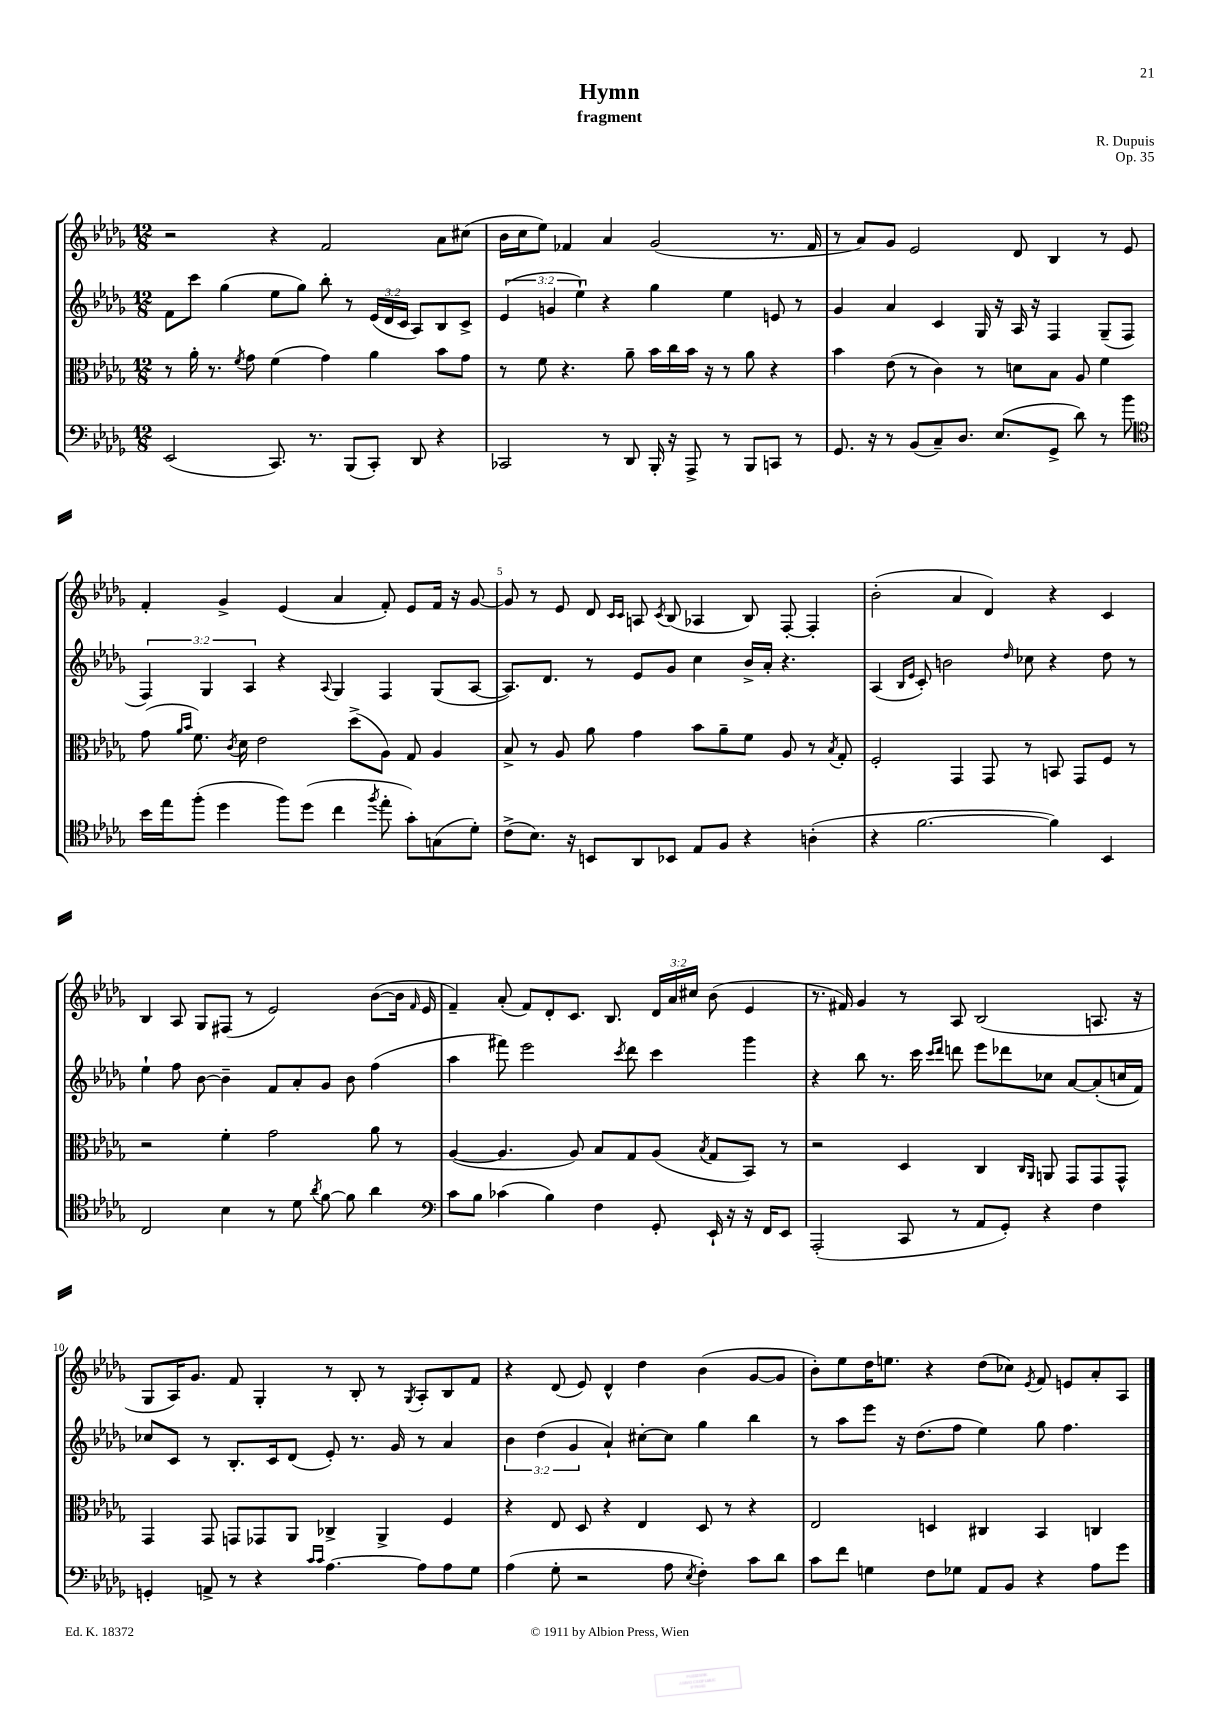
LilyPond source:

\header { title = "Hymn" composer = "R. Dupuis" subtitle = "fragment" opus = "Op. 35" }
<<
\new StaffGroup <<
\new Staff = "s0" {
    \clef treble \key des \major \numericTimeSignature \time 12/8 \override Staff.TupletNumber.text = #tuplet-number::calc-fraction-text
    \autoBeamOff r2 r4 f'2 aes'8[ cis''8]( |
    bes'16[ c''16 ees''8]) fes'4 aes'4 ges'2( r8. fes'16 |
    r8 aes'8[) ges'8] ees'2 des'8 bes4 r8 ees'8 |
    f'4-. ges'4-> ees'4( aes'4 f'8-.) ees'8[ f'16] r16 ges'8~ |
    ges'8 r8 ees'8 des'8 \grace { c'16[ c'16] } a8 \acciaccatura { c'8 } bes8( aes4 bes8) f8~-. f4-. |
    bes'2-.( aes'4 des'4) r4 c'4 |
    bes4 aes8 ges8[ fis8]( r8 ees'2) bes'8[~( bes'16] \grace { f'16 } ees'16 |
    f'4--) aes'8-.( f'8[) des'8-. c'8.] bes8. \tuplet 3/2 { des'16[ aes'16 cis''16] } bes'8( ees'4 |
    r8. fis'16) ges'4 r8 aes8 bes2( a8. r16 |
    ges8[ aes16) ges'8.] f'8 ges4-. r8 bes8-. r8 \acciaccatura { ges8 } aes8[-. bes8 f'8] |
    r4 des'8( ees'8) des'4-^ des''4 bes'4( ges'8[~ ges'8] |
    bes'8[-.) ees''8 des''16 e''8.] r4 des''8[( ces''8]) \acciaccatura { ees'8 } f'8 e'8[ aes'8-. aes8] \bar "|." |
}
\new Staff = "s1" {
    \clef treble \key des \major \numericTimeSignature \time 12/8 \override Staff.TupletNumber.text = #tuplet-number::calc-fraction-text
    \autoBeamOff f'8[ c'''8] ges''4( ees''8[ ges''8]) bes''8-. r8 \tuplet 3/2 { ees'16[( des'16 c'16] } aes8[) bes8 c'8]-> |
    \tuplet 3/2 { ees'4( g'4 ees''4-!) } r4 ges''4 ees''4 e'8 r8 |
    ges'4 aes'4 c'4 ges16 r16 aes16 r16 f4 ges8[--( f8] |
    \tuplet 3/2 { f4) ges4 aes4 } r4 \appoggiatura { aes8 } ges4 f4 ges8[( aes8]~ |
    aes8.[) des'8.] r8 ees'8[ ges'8] c''4 bes'16[-> aes'16]-. r4. |
    aes4( \grace { bes16[ ees'16] } c'8-.) b'2 \grace { des''16 } ces''8 r4 des''8 r8 |
    ees''4-! f''8 bes'8~ bes'4-- f'8[ aes'8-. ges'8] bes'8 f''4( |
    aes''4 fis'''8) ees'''2 \acciaccatura { c'''8 } des'''8 c'''4 ges'''4 |
    r4 bes''8 r8. c'''16 \grace { c'''16[ des'''16] } d'''8 ees'''8[ des'''8 ces''8] aes'8[~ aes'8-.( c''16 f'16]) |
    ces''8[ c'8] r8 bes8.[-. c'16 des'8]( ees'8-.) r8. ges'16 r8 aes'4 |
    \tuplet 3/2 { bes'4 des''4( ges'4 } aes'4-!) cis''8[~-. cis''8] ges''4 bes''4 |
    r8 aes''8[ ees'''8] r16 des''8.[( f''8] ees''4) ges''8 f''4. \bar "|." |
}
\new Staff = "s2" {
    \clef alto \key des \major \numericTimeSignature \time 12/8
    \autoBeamOff r8 aes'16-. r8. \acciaccatura { f'8 } ges'8 f'4( ges'4) aes'4 bes'8[ ges'8] |
    r8 f'8 r4. aes'8-- bes'16[ c''16 bes'16] r16 r8 aes'8 r4 |
    bes'4 ees'8( r8 c'4) r8 d'8[ bes8] aes8 f'4 |
    ges'8( \grace { aes'16[ bes'16] } f'8.) \acciaccatura { c'8 } des'16 ees'2 des''8[->( aes8]) ges8 aes4 |
    bes8-> r8 aes8 aes'8 ges'4 bes'8[ aes'8-- f'8] aes8 r8 \acciaccatura { bes8 } ges8-. |
    f2-. ges,4 ges,8 r8 b,8 ges,8[ f8] r8 |
    r2 f'4-. ges'2 aes'8 r8 |
    aes4~( aes4. aes8) bes8[ ges8 aes8]( \acciaccatura { bes8 } ges8[ bes,8]) r8 |
    r2 des4 c4 \grace { c16[ aes,16] } a,8 ges,8[ ges,8 ges,8]-^ |
    ges,4 ges,8 g,8[ ges,8 aes,8] ces4-> aes,4-> f4 |
    r4 ees8 des8 r4 ees4 des8 r8 r4 |
    ees2 d4 cis4 bes,4 c4 \bar "|." |
}
\new Staff = "s3" {
    \clef bass \key des \major \numericTimeSignature \time 12/8
    \autoBeamOff ees,2( c,8.) r8. bes,,8[( c,8]-.) des,8 r4 |
    ces,2 r8 des,8 bes,,16-. r16 aes,,8-> r8 bes,,8[ c,8] r8 |
    ges,8. r16 r8 bes,8[( c8--) des8.] ees8.[( ges,8]-> des'8) r8 bes'8 |
    \clef tenor bes'16[ ees''16 f''8]-.( des''4 f''8[) des''8]( c''4 \acciaccatura { f''8 } ees''8-. ges'8[-.) g8( des'8]-.) |
    c'8[->( bes8.]) r16 b,8[ aes,8 bes,8] ees8[ f8] r4 a4-.( |
    r4 f'2.~ f'4) bes,4 |
    c2 bes4 r8 des'8 \acciaccatura { aes'8 } f'8~ f'8 aes'4 |
    \clef bass c'8[ bes8] ces'4( bes4) f4 ges,8-. ees,16-! r16 r16 f,16[ ees,8] |
    aes,,2-.( c,8 r8 aes,8[ ges,8]-.) r4 f4 |
    g,4-. a,8-> r8 r4 \grace { c'16[ c'16] } aes4.~ aes8[ aes8 ges8] |
    aes4( ges8-. r2 aes8 \acciaccatura { ees8 } f4-.) c'8[ des'8] |
    c'8[ f'8] g4 f8[ ges8] aes,8[ bes,8] r4 aes8[ ges'8] \bar "|." |
}
>>
>>
\layout { \context { \Score \override BarNumber.break-visibility = ##(#f #t #t) barNumberVisibility = #(every-nth-bar-number-visible 5) } }
